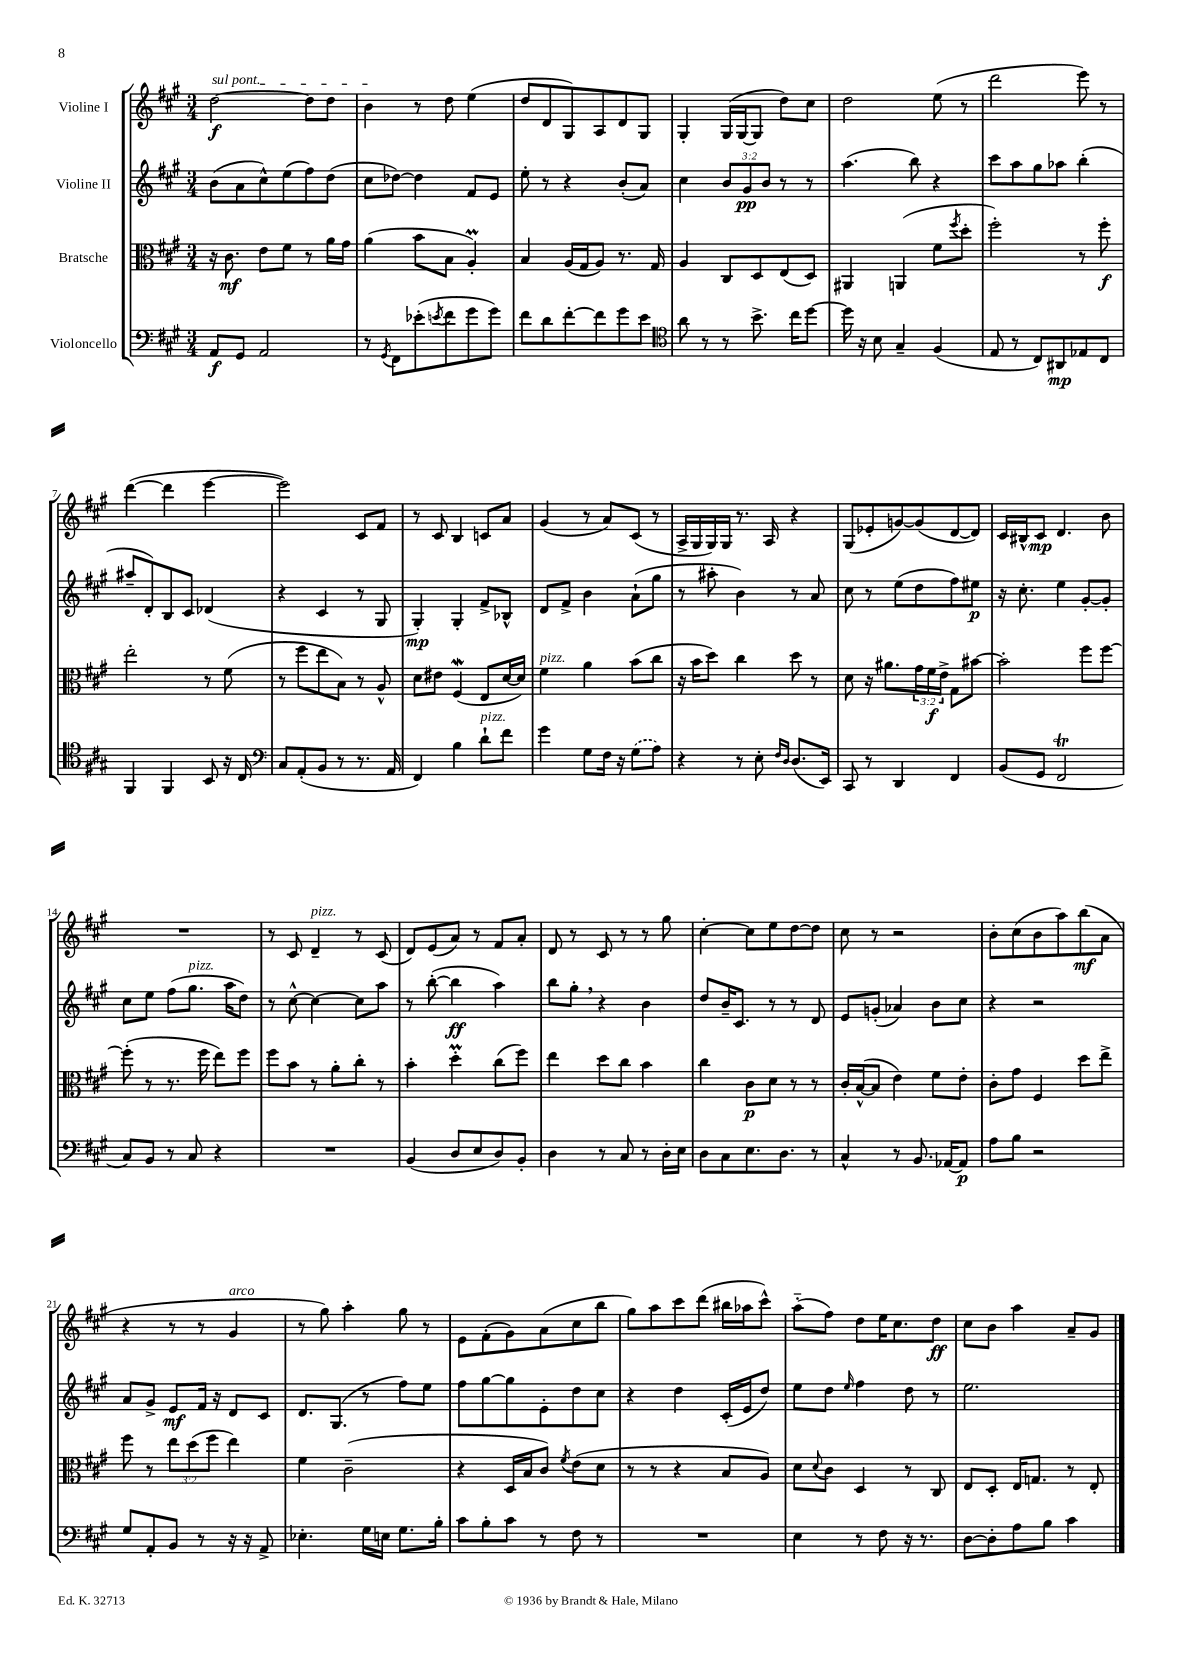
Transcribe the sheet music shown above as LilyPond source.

<<
\new StaffGroup <<
\new Staff = "s0" \with { instrumentName = "Violine I" } {
    \clef treble \key a \major \numericTimeSignature \time 3/4
    \once \override TextSpanner.bound-details.left.text = \markup { \italic "sul pont." } d''2~\f\startTextSpan d''8 d''8 |
    b'4\stopTextSpan r8 d''8 e''4( |
    d''8 d'8 gis8) a8 d'8 gis8 |
    gis4-. gis16( gis16~ gis8 d''8) cis''8 |
    d''2 e''8( r8 |
    d'''2 e'''8) r8 |
    d'''4~( d'''4 e'''4~ |
    e'''2) cis'8 fis'8 |
    r8 cis'8 b4 c'8 a'8 |
    gis'4( r8 a'8) cis'8( r8 |
    a16-> gis16 gis16) gis16 r8. a16 r4 |
    gis8( ees'8-. g'8~) g'8( d'8~ d'8) |
    cis'16 bis16-^ cis'8\mp d'4. b'8 |
    R2. |
    r8 cis'8 d'4--^\markup { \italic "pizz." } r8 cis'8( |
    d'8) e'8( a'8) r8 fis'8 a'8-. |
    d'8 r8 cis'8 r8 r8 gis''8 |
    cis''4~-. cis''8 e''8 d''8~ d''8 |
    cis''8 r8 r2 |
    b'8-. cis''8( b'8 a''8) b''8\mf( a'8 |
    r4 r8 r8 gis'4^\markup { \italic "arco" } |
    r8 gis''8) a''4-. gis''8 r8 |
    e'8 fis'8-.( gis'8) a'8( cis''8 b''8 |
    gis''8) a''8 cis'''8 d'''8( bis''16 aes''16 cis'''8-^) |
    a''8-_( fis''8) d''8 e''16 cis''8. d''8\ff |
    cis''8 b'8 a''4 a'8-- gis'8 \bar "|." |
}
\new Staff = "s1" \with { instrumentName = "Violine II" } {
    \clef treble \key a \major \numericTimeSignature \time 3/4 \override Staff.TupletNumber.text = #tuplet-number::calc-fraction-text
    b'8( a'8 cis''8-^) e''8( fis''8) d''8( |
    cis''8 des''8~) des''4 fis'8 e'8 |
    e''8-. r8 r4 b'8-.( a'8) |
    cis''4 \tuplet 3/2 { b'8 gis'8\pp b'8 } r8 r8 |
    a''4.( b''8) r4 |
    cis'''8 a''8 gis''8 aes''8 b''4-.( |
    ais''8-- d'8-.) b8 cis'8 des'4( |
    r4 cis'4 r8 gis8 |
    gis4-.\mp) gis4-. fis'8-> bes8-^ |
    d'8 fis'8-> b'4 a'8-!( gis''8 |
    r8 ais''8-. b'4) r8 a'8 |
    cis''8 r8 e''8( d''8 fis''8) eis''8\p |
    r16 cis''8.-. e''4 gis'8~-. gis'8-. |
    cis''8 e''8 fis''8( gis''8.^\markup { \italic "pizz." } a''16 d''8) |
    r8 cis''8~-^ cis''4~ cis''8 a''8 |
    r8 b''8~-.( b''4\ff a''4) |
    b''8 gis''8-. \breathe r4 b'4 |
    d''8 b'16-- cis'8. r8 r8 d'8 |
    e'8 g'8-.( aes'4) b'8 cis''8 |
    r4 r2 |
    a'8 gis'8-> e'8\mf fis'16 r16 d'8 cis'8 |
    d'8. gis8.( r8 fis''8) e''8 |
    fis''8 gis''8~ gis''8 e'8-. d''8 cis''8 |
    r4 d''4 cis'16-.( e'16 d''8) |
    e''8 d''8 \grace { e''16 } fis''4 d''8 r8 |
    e''2. \bar "|." |
}
\new Staff = "s2" \with { instrumentName = "Bratsche" } {
    \clef alto \key a \major \numericTimeSignature \time 3/4 \override Staff.TupletNumber.text = #tuplet-number::calc-fraction-text
    r16 cis'8.\mf e'8 fis'8 r8 a'16 gis'16 |
    a'4( b'8 b8 a4-.\prall) |
    b4 a16( gis16 a8) r8. gis16 |
    a4 cis8 d8 e8( d8) |
    ais,4 a,4( fis'8 \acciaccatura { fis''8 } d''8-. |
    fis''2-.) r8 fis''8-.\f |
    e''2-. r8 fis'8( |
    r8 fis''8 e''8 b8) r8 a8-^ |
    d'8 eis'8 fis4\mordent( e8 d'16~ d'16) |
    fis'4^\markup { \italic "pizz." } a'4 b'8( cis''8 |
    r16 b'16 d''8) cis''4 d''8 r8 |
    d'8 r16 ais'8. \tuplet 3/2 { gis'16 fis'16\f e'16-> } gis8 bis'8~ |
    bis'2-. fis''8 fis''8~ |
    fis''8-.( r8 r8. fis''16 e''8) fis''8 |
    fis''8 b'8 r8 a'8-. cis''8-. r8 |
    b'4-. d''4-.\prall cis''8( fis''8) |
    e''4 d''8 cis''8 b'4 |
    cis''4 cis'8\p d'8 r8 r8 |
    cis'16-. b16~-^( b8 e'4) fis'8 e'8-. |
    cis'8-. gis'8 fis4 d''8 e''8-> |
    fis''8 r8 \tuplet 3/2 { e''8 d''8( fis''8 } e''4) |
    fis'4 cis'2--( |
    r4 d16 b16 cis'8) \acciaccatura { fis'8 } e'8( d'8 |
    r8 r8 r4 b8 a8) |
    d'8 \appoggiatura { d'8 } cis'8 d4 r8 cis8 |
    e8 d8-. e16 g8. r8 e8-. \bar "|." |
}
\new Staff = "s3" \with { instrumentName = "Violoncello" } {
    \clef bass \key a \major \numericTimeSignature \time 3/4
    a,8\f gis,8 a,2 |
    r8 \acciaccatura { gis,8 } fis,8 ees'8-.( \acciaccatura { e'8 } fis'8 gis'8 gis'8) |
    fis'8 d'8 fis'8~-. fis'8 gis'8 e'8 |
    \clef tenor a'8 r8 r8 b'8.-> cis''16 d''8~ |
    d''16 r16 b8 gis4-- fis4( |
    e8 r8 cis8) ais,8\mp ees8 cis8 |
    fis,4 fis,4 b,8 r16 cis16 |
    \clef bass cis8 a,8-.( b,8 r8 r8. a,16 |
    fis,4) b4 d'8-!^\markup { \italic "pizz." } fis'8 |
    gis'4 gis8 fis16 r16 \once \slurDashed gis8( a8) |
    r4 r8 e8-. \grace { fis16 d16 } d8.( e,16) |
    cis,8 r8 d,4 fis,4 |
    b,8( gis,8 fis,2\trill |
    cis8) b,8 r8 cis8 r4 |
    R2. |
    b,4( d8 e8 d8) b,8-. |
    d4 r8 cis8 r8 d16-. e16 |
    d8 cis8 e8. d8. r8 |
    cis4-^ r8 b,8. aes,16~ aes,8\p |
    a8 b8 r2 |
    gis8 a,8-. b,8 r8 r16 r16 a,8-> |
    ees4.-. gis16 e16 gis8. b16-. |
    cis'8 b8-. cis'8 r8 fis8 r8 |
    R2. |
    e4 r8 fis8 r16 r8. |
    d8~ d8-. a8 b8 cis'4 \bar "|." |
}
>>
>>
